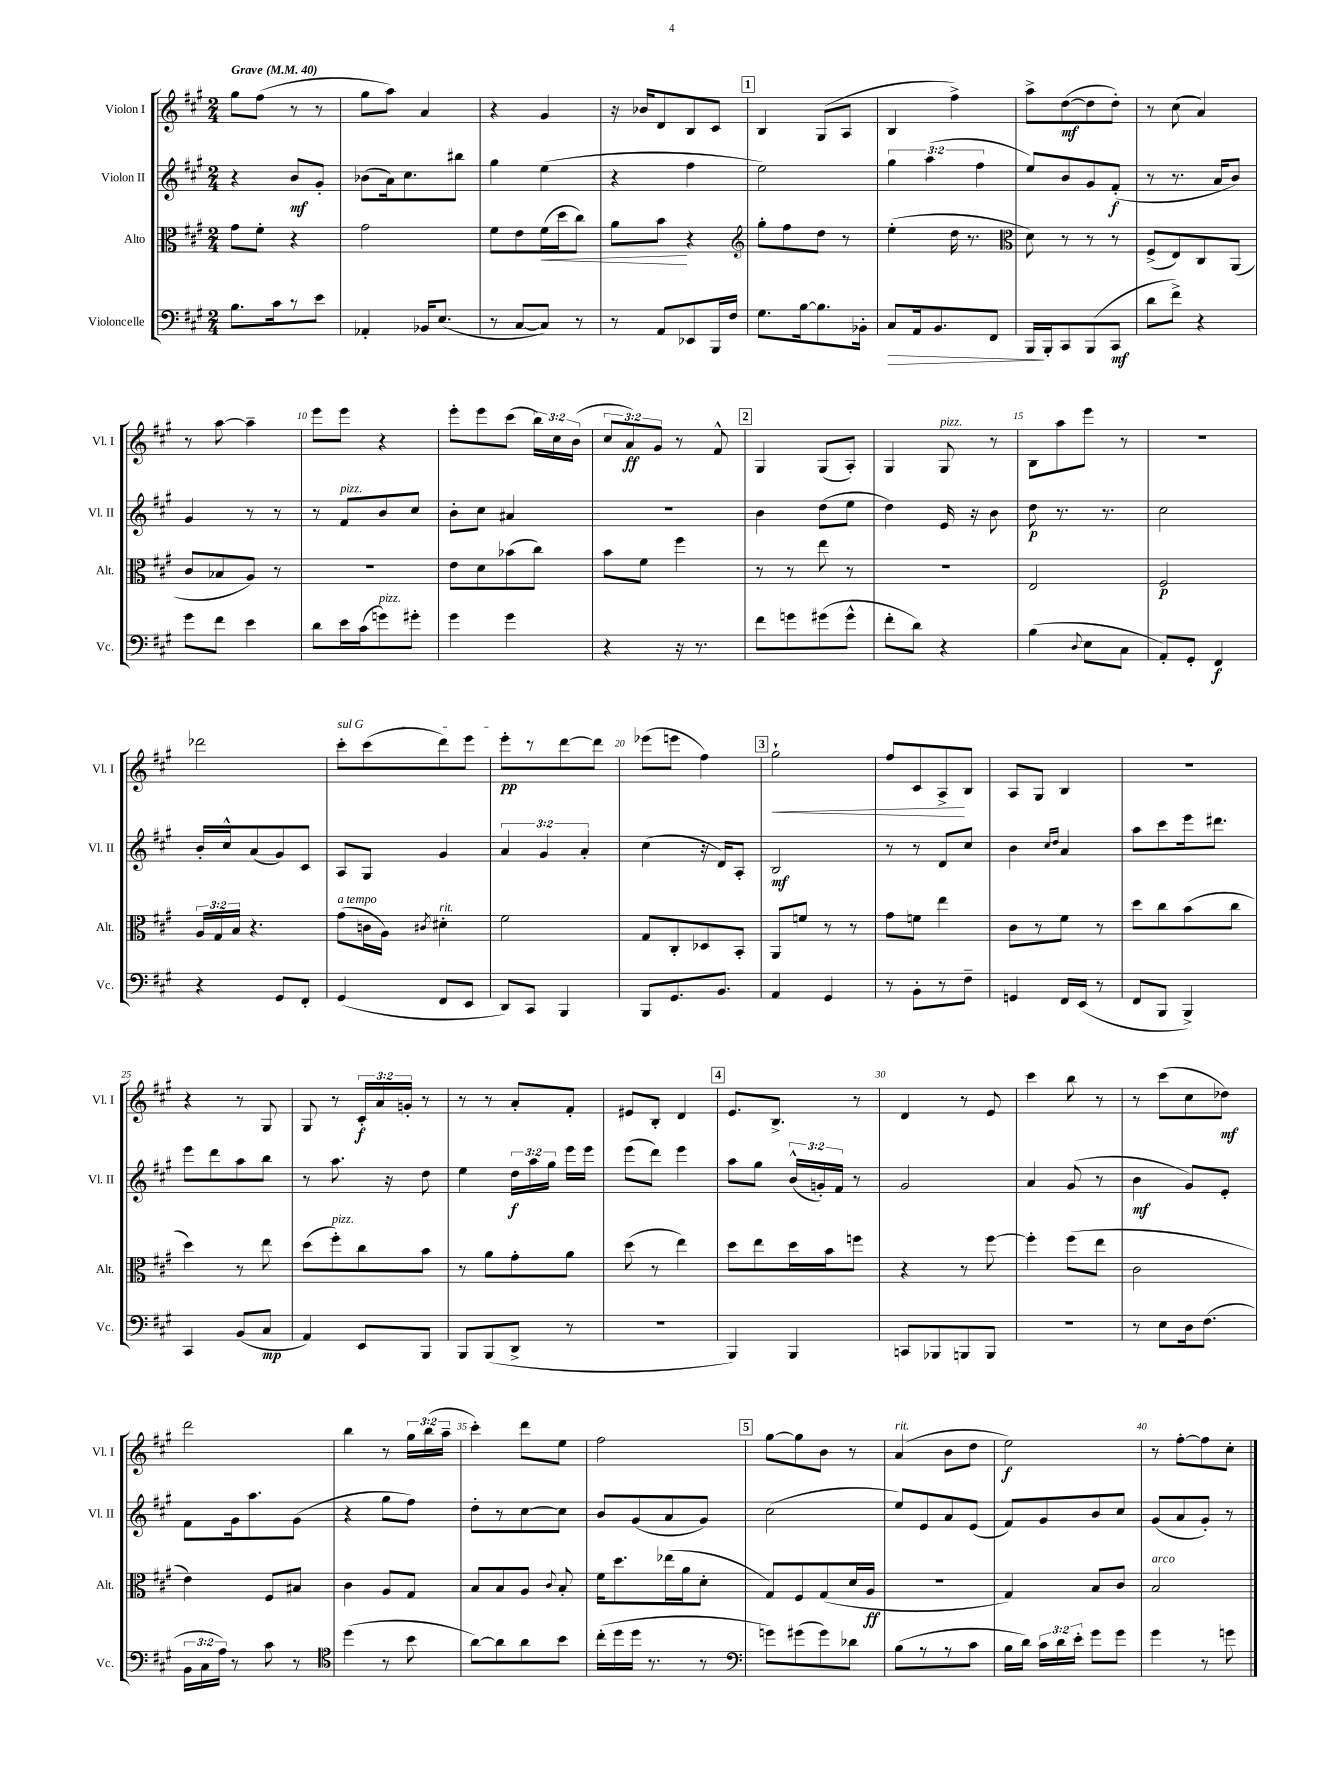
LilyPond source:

<<
\new StaffGroup <<
\new Staff = "s0" \with { instrumentName = "Violon I" shortInstrumentName = "Vl. I" } {
    \clef treble \key a \major \numericTimeSignature \time 2/4 \override Staff.TupletNumber.text = #tuplet-number::calc-fraction-text \tempo "Grave" 4 = 40
    \autoBeamOff gis''8[ fis''8]( r8 r8 |
    gis''8[ a''8]) a'4 |
    r4 gis'4 |
    r16 bes'16[ d'8 b8 cis'8] |
    \mark \markup { \box "1" } b4 gis8[( a8] |
    b4 fis''4->) |
    a''8[-> d''8~\mf( d''8 d''8]-.) |
    r8 cis''8( a'4) |
    r8 a''8~ a''4-- |
    e'''8[ e'''8] r4 |
    e'''8[-. e'''8 cis'''8]( \tuplet 3/2 { b''16[) cis''16 b'16]( } |
    \tuplet 3/2 { cis''8[ a'8\ff) gis'8] } r8 fis'8-^ |
    \mark \markup { \box "2" } gis4 gis8[( a8]-.) |
    gis4 gis8^\markup { \italic "pizz." } r8 |
    b8[ a''8 e'''8] r8 |
    R2 |
    des'''2 |
    \once \override TextSpanner.bound-details.left.text = \markup { \italic "sul G" } cis'''8[-.\startTextSpan cis'''8( d'''8) e'''8] |
    e'''8[-.\pp\stopTextSpan r8 d'''8~ d'''8] |
    ees'''8[( e'''8] fis''4) |
    \mark \markup { \box "3" } gis''2-!\< |
    fis''8[ cis'8 a8->\! b8] |
    a8[ gis8] b4 |
    r2 |
    r4 r8 gis8 |
    gis8 r8 \tuplet 3/2 { cis'16[-.\f a'16 g'16]-. } r8 |
    r8 r8 a'8[-. fis'8]-. |
    eis'8[ b8]-. d'4 |
    \mark \markup { \box "4" } e'8.[ b8.]-> r8 |
    d'4 r8 e'8 |
    cis'''4 b''8 r8 |
    r8 cis'''8[( cis''8 des''8]\mf) |
    d'''2 |
    b''4 r8 \tuplet 3/2 { gis''16[ b''16( a''16]-- } |
    cis'''4-.) d'''8[ e''8] |
    fis''2 |
    \mark \markup { \box "5" } gis''8[~ gis''8 b'8] r8 |
    a'4^\markup { \italic "rit." }( b'8[ d''8] |
    e''2\f) |
    r8 fis''8[~-. fis''8 cis''8]-. \bar "|." |
}
\new Staff = "s1" \with { instrumentName = "Violon II" shortInstrumentName = "Vl. II" } {
    \clef treble \key a \major \numericTimeSignature \time 2/4 \override Staff.TupletNumber.text = #tuplet-number::calc-fraction-text
    \autoBeamOff r4 b'8[\mf gis'8]-. |
    bes'8[( a'16) cis''8. bis''8] |
    gis''4 e''4( |
    r4 fis''4 |
    \mark \markup { \box "1" } e''2) |
    \tuplet 3/2 { gis''4 a''4( fis''4 } |
    e''8[) b'8 gis'8 fis'8]-.\f( |
    r8 r8. a'16[ b'8]) |
    gis'4 r8 r8 |
    r8 fis'8[^\markup { \italic "pizz." } b'8 cis''8] |
    b'8[-. cis''8] ais'4 |
    R2 |
    \mark \markup { \box "2" } b'4 d''8[( e''8] |
    d''4) e'16 r16 b'8 |
    d''8\p r8. r8. |
    cis''2 |
    b'16[-. cis''16-^ a'8( gis'8) cis'8] |
    a8[ gis8] gis'4 |
    \tuplet 3/2 { a'4 gis'4 a'4-. } |
    cis''4( r16 d'16[) a8]-. |
    \mark \markup { \box "3" } b2\mf |
    r8 r8 d'8[ cis''8] |
    b'4 \grace { cis''16[ d''16] } a'4 |
    a''8[ cis'''8 e'''16 dis'''8.] |
    e'''8[ d'''8 a''8 b''8] |
    r8 a''8. r16 d''8 |
    e''4 \tuplet 3/2 { d''16[\f a''16 gis''16] } e'''16[ e'''16] |
    e'''8[( d'''8]) e'''4 |
    \mark \markup { \box "4" } a''8[ gis''8] \tuplet 3/2 { b'16[-^( g'16-.) fis'16] } r8 |
    gis'2 |
    a'4 gis'8( r8 |
    b'4\mf gis'8[) e'8]-. |
    fis'8[ gis'16 a''8. gis'8]( |
    r4 gis''8[ fis''8]) |
    d''8[-. r8 cis''8~ cis''8] |
    b'8[ gis'8( a'8 gis'8]) |
    \mark \markup { \box "5" } cis''2( |
    e''8[) e'8 a'8 e'8]( |
    fis'8[) gis'8 b'8 cis''8] |
    gis'8[( a'8 gis'8]-.) r8 \bar "|." |
}
\new Staff = "s2" \with { instrumentName = "Alto" shortInstrumentName = "Alt." } {
    \clef alto \key a \major \numericTimeSignature \time 2/4 \override Staff.TupletNumber.text = #tuplet-number::calc-fraction-text
    \autoBeamOff gis'8[ fis'8]-. r4 |
    gis'2 |
    fis'8[ e'8 fis'16\<( d''16 cis''8]) |
    a'8[ b'8]\! r4 |
    \mark \markup { \box "1" } \clef treble gis''8[-. fis''8 d''8] r8 |
    e''4-.( d''16 r8. |
    \clef alto d'8) r8 r8 r8 |
    fis8[->( e8) cis8 a,8]( |
    cis'8[ bes8 a8]) r8 |
    R2 |
    e'8[ d'8 bes'8( cis''8]) |
    b'8[ fis'8] fis''4 |
    \mark \markup { \box "2" } r8 r8 e''8 r8 |
    r2 |
    e2 |
    fis2\p |
    \tuplet 3/2 { a16[ gis16 b16] } r4. |
    gis'8[^\markup { \italic "a tempo" }( c'16 a16]) \acciaccatura { cis'8 } dis'4-.^\markup { \italic "rit." } |
    fis'2 |
    gis8[ cis8-. des8 b,8]-. |
    \mark \markup { \box "3" } a,8[ f'8] r8 r8 |
    gis'8[ f'8] e''4 |
    cis'8[ r8 fis'8] r8 |
    d''8[ cis''8 b'8( cis''8] |
    d''4) r8 e''8 |
    d''8[( fis''8-.^\markup { \italic "pizz." }) cis''8 b'8] |
    r8 a'8[ gis'8-. a'8] |
    d''8( r8 e''4) |
    \mark \markup { \box "4" } d''8[ e''8 d''16 b'16 f''8] |
    r4 r8 fis''8~ |
    fis''4-. fis''8[( e''8] |
    cis'2 |
    e'4) fis8[ bis8] |
    cis'4 a8[ gis8] |
    b8[ b8 a8] \appoggiatura { cis'8 } b8-. |
    fis'16[ d''8. ees''16( a'16 d'8]-. |
    \mark \markup { \box "5" } gis8[) fis8 gis8( d'16 a16]\ff |
    R2 |
    gis4) b8[ cis'8] |
    b2^\markup { \italic "arco" } \bar "|." |
}
\new Staff = "s3" \with { instrumentName = "Violoncelle" shortInstrumentName = "Vc." } {
    \clef bass \key a \major \numericTimeSignature \time 2/4 \override Staff.TupletNumber.text = #tuplet-number::calc-fraction-text
    \autoBeamOff b8.[ cis'16 r8 e'8] |
    aes,4-. bes,16[ e8.]( |
    r8 cis8[~ cis8]) r8 |
    r8 a,8[ ees,8 b,,16 fis16] |
    \mark \markup { \box "1" } gis8.[ b16~ b8. bes,16]-. |
    cis8[\> a,16 b,8. fis,8] |
    b,,16[\! b,,16-. cis,8 b,,8( cis,8]\mf |
    d'8[ fis'8]->) r4 |
    gis'8[ fis'8] e'4 |
    d'8[ e'16 cis'16( g'8^\markup { \italic "pizz." }) gis'8]-. |
    gis'4 gis'4 |
    r4 r16 r8. |
    \mark \markup { \box "2" } fis'8[ g'8 gis'8( gis'8]-^ |
    fis'8[-. d'8]) r4 |
    b4( \appoggiatura { d8 } e8[ cis8] |
    a,8[-.) gis,8]-. fis,4\f |
    r4 gis,8[ fis,8]-. |
    gis,4( fis,8[ e,8] |
    d,8[) cis,8] b,,4 |
    b,,8[ gis,8. b,8.] |
    \mark \markup { \box "3" } a,4 gis,4 |
    r8 b,8[-. r8 fis8]-- |
    g,4 fis,16[ e,16]( r8 |
    fis,8[ b,,8] b,,4->) |
    cis,4 b,8[( cis8]\mp |
    a,4) e,8[ b,,8] |
    b,,8[ b,,8( d,8]-> r8 |
    r2 |
    \mark \markup { \box "4" } b,,4) b,,4 |
    c,8[ bes,,8 b,,8 b,,8] |
    R2 |
    r8 e8[ d16 fis8.]( |
    \tuplet 3/2 { b,16[ cis16 a16]) } r8 cis'8 r8 |
    \clef tenor d''4( r8 b'8 |
    a'8[~) a'8 a'8 b'8] |
    cis''16[-.( d''16 d''16] r8. r8 |
    \mark \markup { \box "5" } \clef bass g'8[) gis'8( gis'8) des'8] |
    b8[( r8 r8 cis'8] |
    b16[ d'16]) \tuplet 3/2 { cis'16[ d'16 e'16]-. } gis'8[ gis'8] |
    gis'4 r8 g'8 \bar "|." |
}
>>
>>
\layout { \context { \Score \override BarNumber.break-visibility = ##(#f #t #t) barNumberVisibility = #(every-nth-bar-number-visible 5) } }
